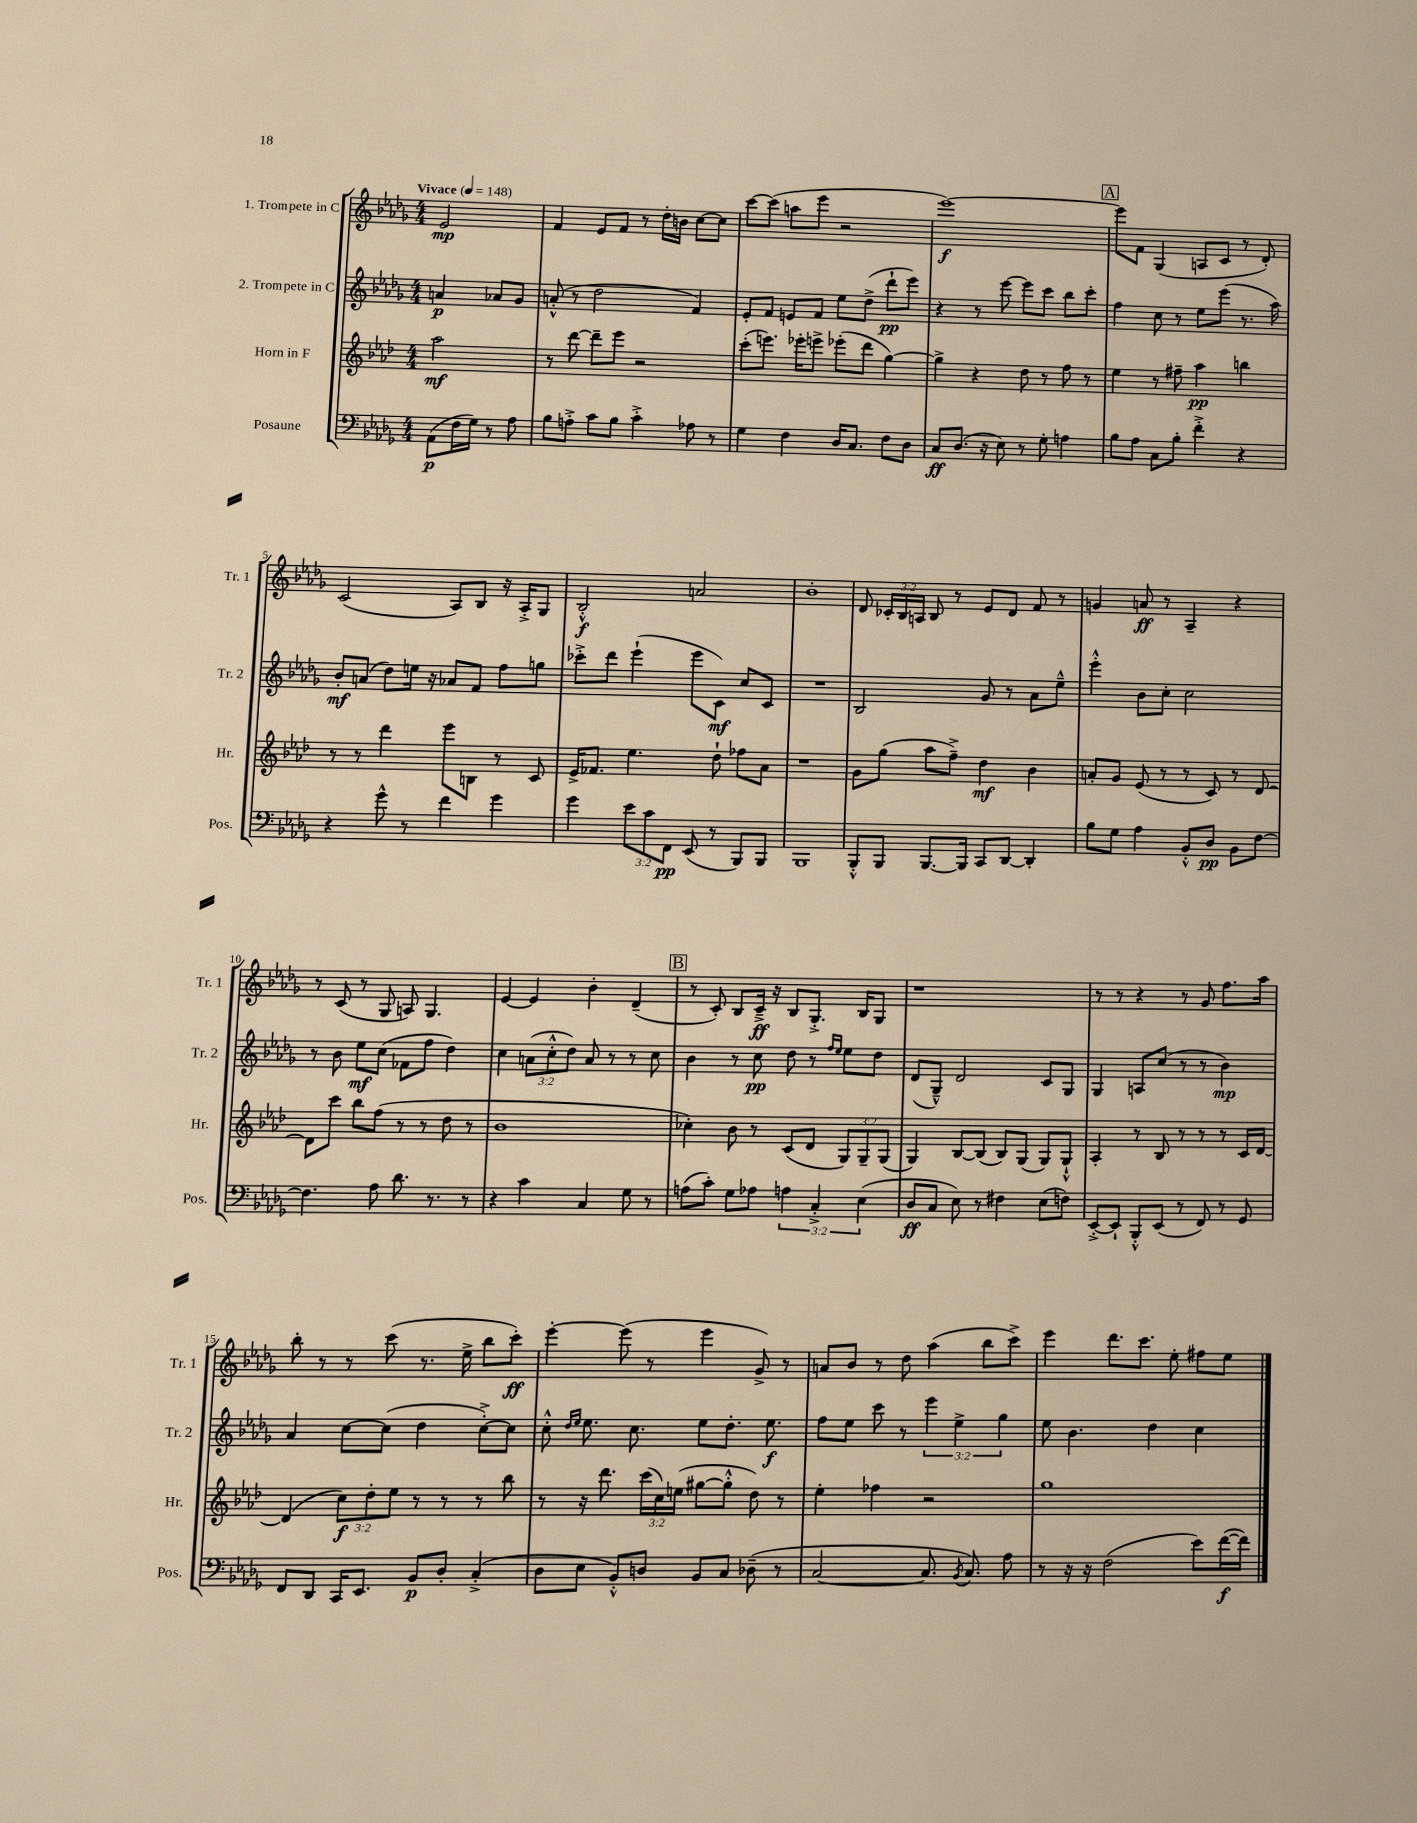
<<
\new StaffGroup <<
\new Staff = "s0" \with { instrumentName = "1. Trompete in C" shortInstrumentName = "Tr. 1" } {
    \clef treble \key des \major \numericTimeSignature \time 4/4 \override Staff.TupletNumber.text = #tuplet-number::calc-fraction-text \partial 2 \tempo "Vivace" 4 = 148
    \autoBeamOff ees'2\mp |
    f'4 ees'8[ f'8] r8 des''16[-. b'16] c''8[~ c''8] |
    c'''8[~ c'''8]( a''8[ ees'''8] r2 |
    ees'''1~\f) |
    \mark \markup { \box "A" } ees'''8[ f'8] ges4( a8[ c'8] r8 des'8-.) |
    c'2( aes8[) bes8] r16 aes16[-.-> ges8] |
    bes2-.-^\f a'2 |
    bes'1-. |
    des'8 \tuplet 3/2 { ces'16[-. bes16 a16] } bes8 r8 ees'8[ des'8] f'8 r8 |
    g'4 a'8\ff r8 aes4-- r4 |
    r8 c'8( r8 ges8 a8) ges4. |
    ees'4~ ees'4 bes'4-. des'4--( |
    \mark \markup { \box "B" } r8 c'8-.) bes8[ c'16]--->\ff r16 bes8[ ges8.]-.-> bes16[ ges8] |
    r1 |
    r8 r8 r4 r8 ges'8 f''8.[ aes''16] |
    bes''8-. r8 r8 c'''8( r8. ees''16-> bes''8[ c'''8]-.\ff) |
    ees'''4~-. ees'''8( r8 ees'''4 ges'8->) r8 |
    a'8[ bes'8] r8 des''8 aes''4( bes''8[ c'''8]->) |
    ees'''4 des'''8.[ c'''8.] ees''8-. fis''8[ ees''8] \bar "|." |
}
\new Staff = "s1" \with { instrumentName = "2. Trompete in C" shortInstrumentName = "Tr. 2" } {
    \clef treble \key des \major \numericTimeSignature \time 4/4 \override Staff.TupletNumber.text = #tuplet-number::calc-fraction-text \partial 2
    \autoBeamOff a'4\p aes'8[ ges'8] |
    a'8-.-^( r8 des''2 f'4) |
    ees'8[-. f'8] e'8[ f'8] ees''8[ des''8]->( des'''8[-!\pp ees'''8]) |
    r4 r8 ees'''8~ ees'''8[ c'''8] bes''8[ c'''8]-. |
    \mark \markup { \box "A" } f''4 c''8 r8 ees''8[ ees'''8]( r8. aes''16) |
    bes'8[-.\mf a'8]( des''8[) e''16] r16 aes'8[ f'8] f''8[ g''8] |
    ces'''8[-.-> des'''8] ees'''4-!( ees'''8[ c'8]\mf) c''8[ c'8] |
    R1 |
    bes2 ges'8 r8 aes'8[ ees''8]---^ |
    ees'''4-.-^ bes'8[ c''8]-. c''2 |
    r8 bes'8 ees''8[\mf c''8]( fes'8[ f''8] des''4) |
    c''4 \tuplet 3/2 { a'8[( c''8-.-^ des''8]) } a'8 r8 r8 c''8 |
    \mark \markup { \box "B" } bes'4 r8 c''8\pp des''8 r8 \grace { f''16[ ees''16] } ees''8[ des''8] |
    des'8[( ges8]---^) des'2 c'8[ ges8] |
    ges4 a8[ c''8]( r8 r8 bes'4\mp) |
    aes'4 c''8[~ c''8]( des''4 c''8[~-.->) c''8] |
    c''8-.-^ \grace { des''16[ ees''16] } ees''8. c''8. ees''8[ des''8.]-. ees''8.\f |
    f''8[ ees''8] c'''8 r8 \tuplet 3/2 { ees'''4 ees''4-> ges''4 } |
    ees''8 bes'4. des''4 c''4 \bar "|." |
}
\new Staff = "s2" \with { instrumentName = "Horn in F" shortInstrumentName = "Hr." } {
    \clef treble \key aes \major \numericTimeSignature \time 4/4 \override Staff.TupletNumber.text = #tuplet-number::calc-fraction-text \partial 2
    \autoBeamOff aes''2\mf |
    r8 des'''8~ des'''8[-- ees'''8] r2 |
    c'''8[-.( e'''8.]) ees'''16[-. e'''8]-> ees'''8[-.( des'''8] g''4~) |
    g''4-> r4 des''8 r8 f''8 r8 |
    \mark \markup { \box "A" } ees''4 r8 fis''8-- aes''4\pp b''4 |
    r8 r8 des'''4 ees'''8[ b8] r8 c'8 |
    ees'16[-> fes'8.] ees''4. des''8-! fes''8[ aes'8] |
    r1 |
    g'8[ g''8]( aes''8[ f''8]--->) des''4\mf bes'4 |
    a'8[-. g'8] ees'8( r8 r8 c'8) r8 des'8~ |
    des'8[ c'''8] bes''8[ f''8]( r8 r8 des''8 r8 |
    bes'1 |
    \mark \markup { \box "B" } ces''4-.) bes'8 r8 c'8[( des'8] \tuplet 3/2 { g8[) g8-- g8]( } |
    g4) bes8[~ bes8]( bes8[) g8]( g8[) g8]-!-^ |
    aes4-. r8 bes8 r8 r8 r8 c'16[ des'16]~ |
    des'4( \tuplet 3/2 { c''8[\f) des''8-. ees''8] } r8 r8 r8 bes''8 |
    r8 r16 des'''8. \tuplet 3/2 { c'''16[( c''16) e''16]( } gis''8[~ gis''8]-.-^ des''8) r8 |
    ees''4-. fes''4 r2 |
    g''1 \bar "|." |
}
\new Staff = "s3" \with { instrumentName = "Posaune" shortInstrumentName = "Pos." } {
    \clef bass \key des \major \numericTimeSignature \time 4/4 \override Staff.TupletNumber.text = #tuplet-number::calc-fraction-text \partial 2
    \autoBeamOff aes,8[\p( f16 ges16]) r8 aes8 |
    bes8[ a8]-.-> c'8[ bes8] c'4-.-> aes8 r8 |
    ges4 f4 des16[ c8.] f8[ des8] |
    c8[\ff des8.]( r16 ees8) r8 ges8-. a4 |
    \mark \markup { \box "A" } bes8[ aes8] c8[ bes8]-. f'4-.-> r4 |
    r4 ges'8-^ r8 f'4 ges'4 |
    ges'4 \tuplet 3/2 { ees'8[ c'8 f,8]\pp } ees,8( r8 bes,,8[) bes,,8] |
    bes,,1 |
    bes,,8[-.-^ bes,,8] bes,,8.[~ bes,,16] c,8[ des,8]~ des,4-. |
    bes8[ ges8] aes4 bes,8[-.-^ des8]\pp bes,8[ f8]~ |
    f4. aes8 des'8. r8. r8 |
    r4 c'4 c4 ges8 r8 |
    \mark \markup { \box "B" } a8[( c'8]-.) ges8[ aes8] \tuplet 3/2 { a4 c4-.-> ees4( } |
    des8[\ff c8] ees8) r8 fis4 ees8[( f8]) |
    ees,8[~-.-> ees,8]-! bes,,8[-.-^ ees,8]( r8 f,8) r8 ges,8 |
    f,8[ des,8] c,16[ ees,8.] bes,8[\p des8]-. c4-.->( |
    des8[ ees8] bes,8[-.-^) d8] bes,8[ c8] des8--( r8 |
    c2~ c8. \acciaccatura { bes,8 } c8.) aes8 |
    r8 r16 r16 f2( ees'8[) f'16~\f( f'16]) \bar "|." |
}
>>
>>
